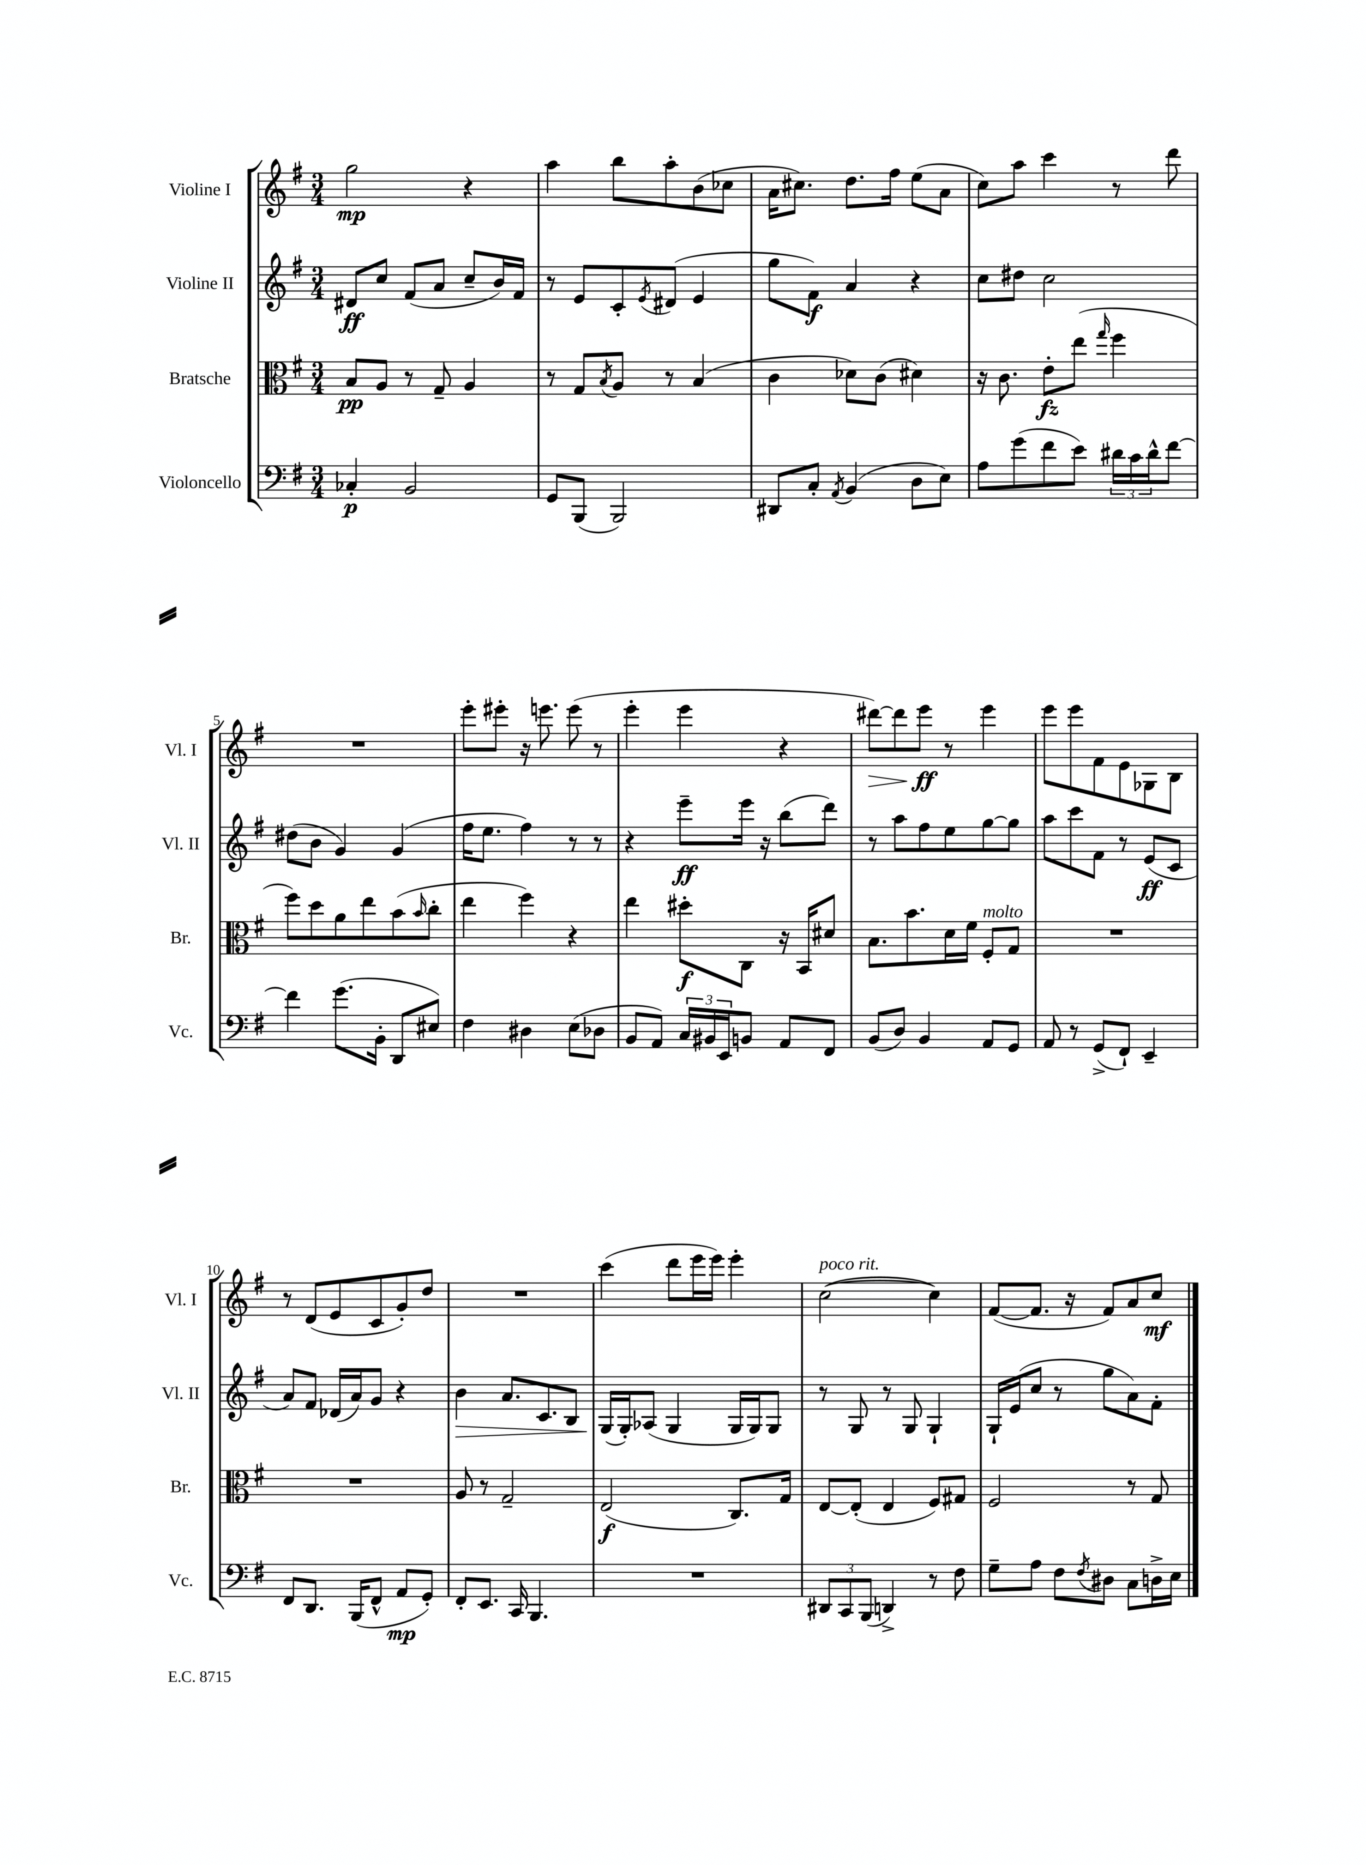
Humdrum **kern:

**kern	**kern	**kern	**kern
*staff4	*staff3	*staff2	*staff1
*clefF4	*clefC3	*clefG2	*clefG2
*k[f#]	*k[f#]	*k[f#]	*k[f#]
*M3/4	*M3/4	*M3/4	*M3/4
4C-'	8B	8d#	2gg
.	8A	8cc	.
2BB	8r	(8f#	.
.	8G~	8a	.
.	4A	8cc~	4r
.	.	16b)	.
.	.	16f#	.
=	=	=	=
8GG	8r	8r	4aa
(8BBB	8G	8e	.
.	8qB	.	.
2BBB)	8A	8c'	8bb
.	.	8qe	.
.	8r	(8d#	8aa'
.	(4B	4e	(8b
.	.	.	8cc-
=	=	=	=
8DD#	4c	8gg	16a
.	.	.	8.cc#)
8C'	.	8f#)	.
8qAA	.	.	.
(4BB	8d-)	4a	8.dd
.	(8c	.	.
.	.	.	16ff#
8D	4d#)	4r	(8ee
8E)	.	.	8a
=	=	=	=
8A	16r	8cc	8cc)
.	8.c	.	.
(8g	.	8dd#	8aa
8f#	8e'	2cc	4ccc
8e)	(8ee	.	.
.	16qqgg	.	.
24d#	4ff#	.	8r
24c	.	.	.
24d#^^	.	.	.
[8f#	.	.	8ddd
=	=	=	=
4f#]	8ff#)	(8dd#	2.r
.	8dd	8b	.
(8.g	8a	4g)	.
.	8ee	.	.
16BB'	.	.	.
8DD	(8b	(4g	.
.	16qqb	.	.
8E#)	8cc'	.	.
=	=	=	=
4F#	4ee	16ff#	8eee'
.	.	8.ee	.
.	.	.	8eee#'
4D#	4ff#)	4ff#)	16r
.	.	.	8.eee
(8E	4r	8r	(8eee
8D-	.	8r	8r
=	=	=	=
8BB	4ee	4r	4eee'
8AA)	.	.	.
24C	8dd#'	8eee~	4eee
24BB#	.	.	.
24EE	.	.	.
8BB	8C	16eee	.
.	.	16r	.
8AA	16r	(8bb	4r
.	16BB	.	.
8FF#	8d#	8ddd)	.
=	=	=	=
(8BB	8.B	8r	[8ddd#)
8D)	.	8aa	8ddd#]
.	8.b	.	.
4BB	.	8ff#	8eee
.	16d	8ee	8r
.	16f#	.	.
8AA	8F#'	[8gg	4eee
8GG	8G	8gg]	.
=	=	=	=
8AA	2.r	8aa	8eee
8r	.	8ccc	8eee
(8GG^	.	8f#	8f#
8FF#`)	.	8r	8e
4EE~	.	(8e	8G-
.	.	8c	8B
=	=	=	=
8FF#	2.r	8a)	8r
8.DD	.	8f#	(8d
.	.	(16d-	8e
(16BBB	.	16a)	.
8FF#^^	.	8g	8c
8AA	.	4r	8g')
8GG')	.	.	8dd
=	=	=	=
8FF#'	8A	4b	2.r
8.EE	8r	.	.
.	2G~	8.a	.
16CC	.	.	.
4.BBB	.	.	.
.	.	8.c	.
.	.	8B	.
=	=	=	=
2.r	(2E	(16G	(4ccc
.	.	16G')	.
.	.	(8A-	.
.	.	4G	8ddd
.	.	.	16eee
.	.	.	16eee)
.	8.C)	16G	4eee'
.	.	16G)	.
.	.	8G	.
.	16G	.	.
=	=	=	=
12DD#	[8E	8r	([2cc
12CC	.	.	.
.	(8E']	8G	.
(12BBB	.	.	.
4DD^)	4E	8r	.
.	.	8G	.
8r	8F#)	4G`	4cc])
8F#	8G#	.	.
=	=	=	=
8G~	2F#	16G`	([8f#
.	.	(16e	.
8A	.	8cc	8.f#]
8F#	.	8r	.
.	.	.	16r
8qF#	.	.	.
8D#	.	8gg	8f#)
8C	8r	8a)	8a
16D^	8G	8f#'	8cc
16E	.	.	.
==	==	==	==
*-	*-	*-	*-
